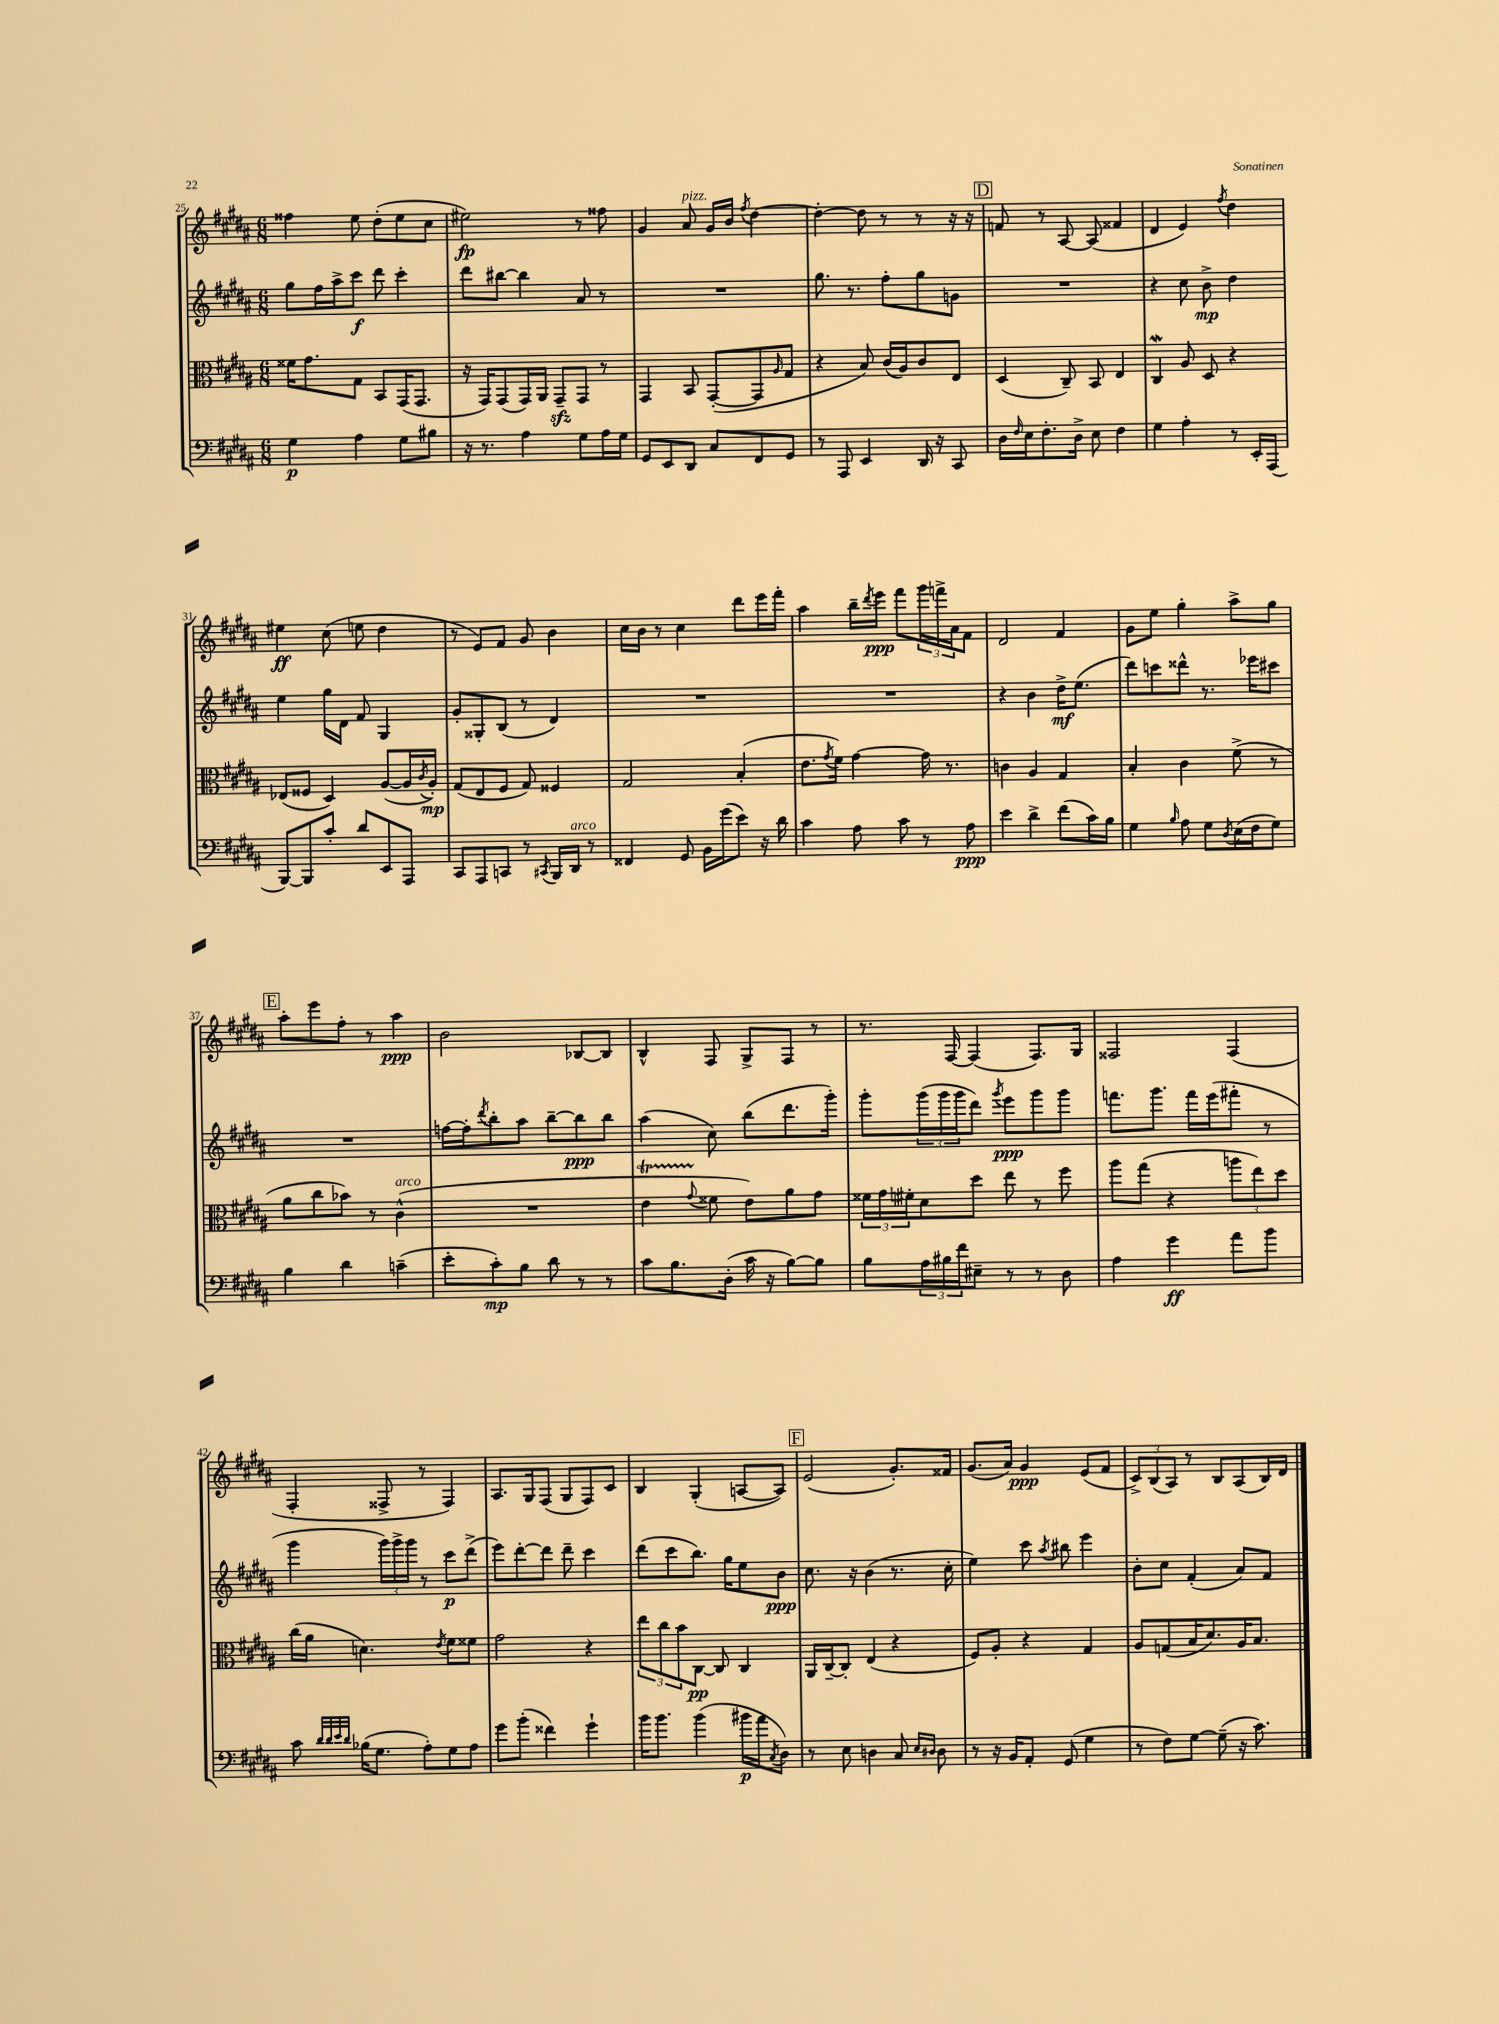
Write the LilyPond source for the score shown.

<<
\new StaffGroup <<
\new Staff = "s0" {
    \clef treble \key b \major \numericTimeSignature \time 6/8
    fisis''4 e''8 dis''8-.( e''8 cis''8 |
    eis''2\fp) r8 fisis''8 |
    gis'4 ais'8^\markup { \italic "pizz." } gis'16 b'16 \acciaccatura { fis''8 } dis''4~ |
    dis''4~-. dis''8 r8 r8 r16 r16 |
    \mark \markup { \box "D" } f'8 r8 ais8~ ais8( fisis'4 |
    dis'4 e'4) \acciaccatura { fis''8 } dis''4 |
    eis''4\ff cis''8( e''8 dis''4 |
    r8 e'8) fis'8 gis'8 b'4 |
    cis''16 b'16 r8 cis''4 dis'''8 e'''16 fis'''16-. |
    ais''4 b''16-- \acciaccatura { dis'''8 } e'''16\ppp fis'''8 \tuplet 3/2 { gis'''16 f'''16-> ais'16 } fis'8 |
    dis'2 fis'4 |
    gis'8 e''8 gis''4-. ais''8-> gis''8 |
    \mark \markup { \box "E" } ais''8-. e'''8 fis''8-. r8 ais''4\ppp |
    b'2 bes8~ bes8 |
    b4-^ fis8 gis8-> fis8 r8 |
    r8. fis16~ fis4( fis8.) gis16 |
    fisis2 fisis4( |
    fis4-. fisis8-> r8 fisis4) |
    ais8. gis16 fis8( gis8 fis8) cis'8 |
    b4 gis4-.( a8~ a8) |
    \mark \markup { \box "F" } e'2( gis'8.-.) fisis'16 |
    gis'8.( ais'16) gis'4\ppp e'8( fis'8 |
    \tuplet 3/2 { cis'8->) b8( ais8) } r8 b8 ais8( b16) dis'16 \bar "|." |
}
\new Staff = "s1" {
    \clef treble \key b \major \numericTimeSignature \time 6/8
    gis''8 fis''16 ais''16-> cis'''8\f dis'''8 cis'''4-. |
    dis'''8 bis''8~ bis''4 ais'8 r8 |
    R2. |
    gis''8. r8. fis''8-. gis''8 g'8 |
    \mark \markup { \box "D" } R2. |
    r4 cis''8 b'8->\mp dis''4 |
    e''4 gis''16 dis'16 fis'8 gis4 |
    gis'8-. gisis8-. b8( r8 dis'4) |
    R2. |
    R2. |
    r4 b'4 dis''16->\mf e''8.( |
    dis'''8) c'''8 disis'''8-^ r8. ees'''16 cis'''8 |
    \mark \markup { \box "E" } R2. |
    f''16~ f''16-. \acciaccatura { dis'''8 } b''8-. ais''8 b''8~-- b''8\ppp b''8 |
    ais''4( cis''8) b''8( dis'''8. gis'''16-.) |
    gis'''8-. \tuplet 3/2 { gis'''16( gis'''16 gis'''16 } dis'''8) \acciaccatura { gis'''8 } e'''8\ppp gis'''8 gis'''8 |
    f'''8. gis'''8. f'''16 e'''16( fis'''8-. r8 |
    gis'''4 \tuplet 3/2 { gis'''16) gis'''16-> gis'''16 } r8 cis'''8\p dis'''8->( |
    e'''8) dis'''8~-. dis'''8 dis'''8-- cis'''4 |
    dis'''8( cis'''8 b''8.) gis''16 e''8 b'8\ppp |
    \mark \markup { \box "F" } cis''8. r16 b'4( r8. cis''16-. |
    e''4) cis'''8 \acciaccatura { ais''8 } bis''8 e'''4 |
    b'8-. cis''8 fis'4-.( ais'8) fis'8 \bar "|." |
}
\new Staff = "s2" {
    \clef alto \key b \major \numericTimeSignature \time 6/8
    fisis'16 gis'8. gis8 b,8 gis,16( gis,8. |
    r16 gis,16) gis,8( gis,16) ais,16 gis,8--\sfz gis,8 r8 |
    gis,4 b,8 gis,8~-.( gis,8 \grace { ais16 } gis8 |
    r4 b8) cis'16( ais16) cis'8 e8 |
    \mark \markup { \box "D" } dis4( cis8--) b,8 e4 |
    cis4\mordent ais8 dis8 r4 |
    ees8( fisis8 dis4) ais8~( ais16 \acciaccatura { cis'8 } ais16-.\mp) |
    gis8( e8 fis8 gis8) fisis4 |
    gis2 b4-.( |
    e'8. \acciaccatura { gis'8 } fis'16) gis'4~ gis'16 r8. |
    c'4 ais4 gis4 |
    b4-. cis'4 fis'8->( r8 |
    \mark \markup { \box "E" } ais'8 cis''8 bes'8) r8 cis'4-^^\markup { \italic "arco" }( |
    R2. |
    e'4\startTrillSpan \appoggiatura { gis'8 } fisis'8\stopTrillSpan e'8) ais'8 gis'8 |
    \tuplet 3/2 { fisis'16 gis'16 fis'16-. } dis'8 dis''8 e''8 r8 fis''8 |
    ais''8 gis''8( r4 \tuplet 3/2 { a''8 e''8) dis''8 } |
    cis''16( ais'16 d'4.) \acciaccatura { e'8 } fis'8 fisis'8 |
    gis'2 r4 |
    \tuplet 3/2 { e''8 cis''8 b'8 } cis8~\pp cis8 cis4 |
    \mark \markup { \box "F" } ais,16 cis16~-- cis8-. e4( r4 |
    fis8) ais8-. r4 gis4 |
    ais8 g8( b16 dis'8.) ais16 b8. \bar "|." |
}
\new Staff = "s3" {
    \clef bass \key b \major \numericTimeSignature \time 6/8
    gis4\p ais4 gis8 bis8 |
    r16 r8. ais4 gis8 ais16 gis16 |
    gis,8 e,8 dis,8 cis8 fis,8 gis,8 |
    r8 ais,,8 e,4 dis,16 r16 cis,8 |
    \mark \markup { \box "D" } dis16 \grace { fis16 } e16 fis8.-. dis16-> e8 fis4 |
    gis4 ais4-. r8 e,16-. ais,,16( |
    b,,8~) b,,8 cis'8-. dis'8 e,8 ais,,8 |
    cis,8 ais,,8 c,8 r8 \acciaccatura { cis,8 } b,,16 dis,16^\markup { \italic "arco" } r8 |
    fisis,4 gis,8 b,16 gis'16( e'8) r16 dis'16 |
    cis'4 ais8 cis'8 r8 ais8\ppp |
    e'4 dis'4-> fis'8( cis'16) b16 |
    gis4 \grace { b16 } ais8 gis8 \acciaccatura { dis8 } e16( fis16 gis8) |
    \mark \markup { \box "E" } b4 dis'4 c'4--( |
    e'8-. cis'8-.\mp) b8 dis'8 r8 r8 |
    cis'8 b8. dis16-.( cis'16 r16 b8~) b8 |
    b8 \tuplet 3/2 { ais16 bis16 fis'16 } eis8-- r8 r8 dis8 |
    ais4 gis'4\ff ais'8 b'8 |
    cis'8 \grace { dis'32 dis'32 e'32 dis'32 } bes16( gis8. ais8-.) gis8 ais8 |
    gis'8 b'8-.( fisis'4) gis'4-! |
    b'16 b'8. b'4( bis'16\p ais'16 \acciaccatura { cis8 } dis8) |
    \mark \markup { \box "F" } r8 e8 d4 cis8 \grace { e16 dis16 } dis8 |
    r8 r16 b,16 ais,8-. gis,8( gis4 |
    r8 fis8) gis8~ gis8--( r16 cis'8.) \bar "|." |
}
>>
>>
\layout { \context { \Score currentBarNumber = #25 } }
